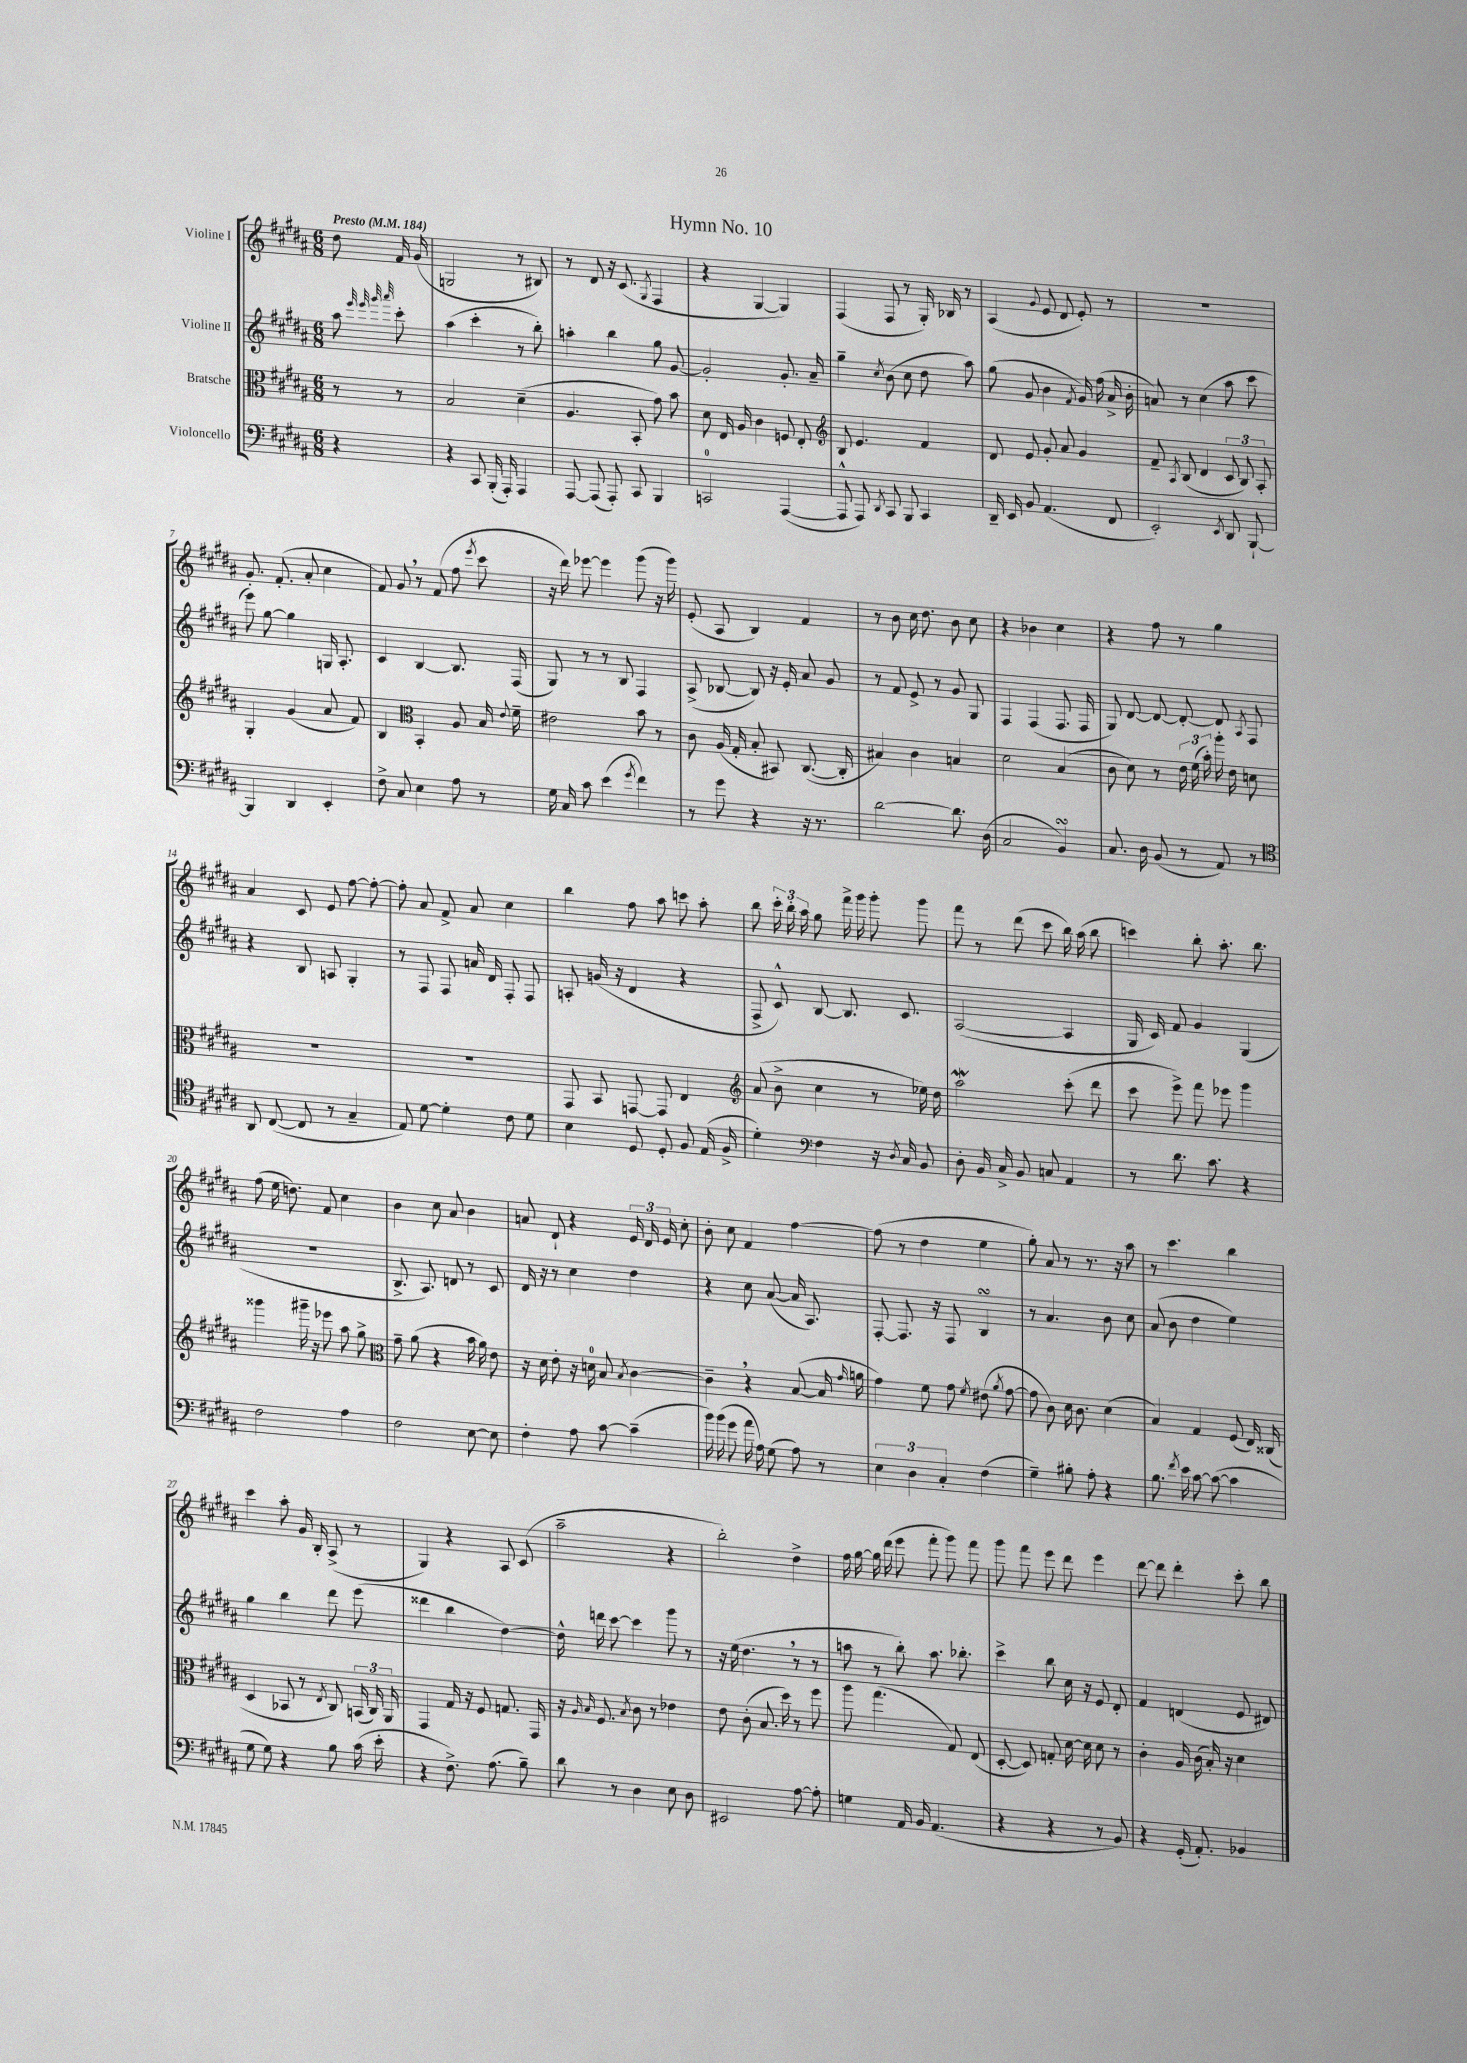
\header { title = "Hymn No. 10" }
<<
\new StaffGroup <<
\new Staff = "s0" \with { instrumentName = "Violine I" } {
    \clef treble \key b \major \numericTimeSignature \time 6/8 \partial 4 \tempo "Presto" 4 = 184
    \autoBeamOff dis''8 fis'16 gis'16( |
    g2 r8 bis8) |
    r8 dis'8 r16 cis'8.( \acciaccatura { gis8 } fis4 |
    r4 gis4~ gis4) |
    fis4( fis8 r8 gis16-.) bes16 r8 |
    ais4( \appoggiatura { gis'8 } e'8 dis'8 e'8-.) r8 |
    R2. |
    gis'8.-. fis'8.-.( ais'8-. cis''4 |
    fis'8) gis'8 \breathe r8 fis'8( fis''8 \acciaccatura { e'''8 } cis'''8 |
    r16 dis'''16) ees'''8~ ees'''4 gis'''8( r16 gis'''16) |
    e'8-.( ais8 b4) fis'4 |
    r8 b'8 cis''16 dis''8. b'8 cis''8 |
    r4 bes'4 cis''4 |
    r4 fis''8 r8 gis''4 |
    ais'4 cis'8 e'8 fis''8~ fis''8~-. |
    fis''8-. ais'8 fis'8-> ais'8 cis''4 |
    b''4 fis''8 ais''8 c'''8 ais''8-. |
    b''8 \tuplet 3/2 { cis'''16-. b''16-. ais''16 } gis''8 fis'''16-> gis'''16 gis'''8-. gis'''8 |
    fis'''8 r8 dis'''8( cis'''8 b''16) ais''16( b''8 |
    c'''4) b''8-. ais''8.-. b''8. |
    fis''8( e''16 d''8.) fis'8 cis''4 |
    b'4 cis''8 ais'8 b'4 |
    a'8 dis'8-! r4 \tuplet 3/2 { e'16 dis'16 e'16 } cis''8-. |
    b'8-. cis''8 fis'4 fis''4~ |
    fis''8( r8 dis''4 e''4 |
    gis''8-.) ais'8 r8 r8. r16 ais''8 |
    r8 cis'''4. b''4 |
    cis'''4 ais''8-. gis'16 b16-. ais8->( r8 |
    gis4) r4 ais8 cis'8( |
    ais''2-- r4 |
    b''2-.) dis''4-> |
    fis''16 gis''16~ gis''16 dis'''16( e'''8 fis'''8-. gis'''8) fis'''8 |
    gis'''8 fis'''8 e'''8 dis'''8 e'''4 |
    dis'''8~ dis'''8 dis'''4-. cis'''8-. b''8 \bar "|." |
}
\new Staff = "s1" \with { instrumentName = "Violine II" } {
    \clef treble \key b \major \numericTimeSignature \time 6/8 \partial 4
    \autoBeamOff ais''8 \grace { e'''32 e'''32 gis'''32 ais'''32 } cis'''8-. |
    ais''4( cis'''4-. r8 b''8-.) |
    a''4-. b''4 gis''8 gis'8~ |
    gis'2-. gis'8.-. ais'16-- |
    gis''4-- \acciaccatura { cis''8 } b'8( cis''8 dis''8 ais''8) |
    gis''8( gis'8 b'4 \acciaccatura { fis'8 } gis'16) fis''16( ais'16-> b'16-. |
    a'8) r8 cis''4( ais''8 cis'''8 |
    e'''8) gis''8~ gis''4 g16 ais8.-. |
    cis'4 b4~ b8. fis16( |
    gis8) r8 r8 b8 fis4 |
    ais8->( bes8~ bes8) r16 e'16-. ais'8 gis'8 |
    r8 fis'8 e'8-> r8 gis'8 gis8 |
    fis4 fis4( fis8. fis16 |
    gis8) dis'8~ dis'8~ dis'8~-. dis'8 \acciaccatura { ais8 } fis8 |
    r4 b8 a8 gis4-. |
    r8 fis8 fis8 a'16 dis'16 fis8-. fis8 |
    a8-. g'16( r16 dis'4 r4 |
    fis8-> cis'8-^) b8~ b8. cis'8. |
    ais2~( ais4 |
    gis16 cis'16) fis'8 gis'4 gis4( |
    R2. |
    b8.-> ais8.) d'8 r8 cis'8 |
    dis'16 r16 r8 cis''4 dis''4 |
    r4 cis''8 ais'8~( ais'16 ais8.) |
    fis8~-. fis8. r16 fis8 b4\turn |
    r8 ais'4. b'8 cis''8 |
    ais'8( b'8 dis''4 e''4) |
    gis''4 b''4 dis'''8 e'''8( |
    disis'''4 b''4 dis''4~) |
    dis''16-^ d'''16 cis'''8~ cis'''4 gis'''8 r8 |
    r16 e''16( dis''4. \breathe r8 r8 |
    a''8 r8 b''8-.) a''8. bes''8.-. |
    cis'''4-> b''8 cis''16 r16 e'8 dis'8-. |
    fis'4 d'4( e'8 dis'8) \bar "|." |
}
\new Staff = "s2" \with { instrumentName = "Bratsche" } {
    \clef alto \key b \major \numericTimeSignature \time 6/8 \partial 4
    \autoBeamOff r8 r8 |
    b2 dis'4--( |
    ais4. b,8-. gis'8) b'8 |
    dis'8 e16 ais16 cis'4 f8 e8-. |
    \clef treble b8 e'4. fis'4 |
    dis'8 e'8 gis'8-. ais'8 gis'4 |
    fis'8-- \acciaccatura { ais8 } b8( dis'4 \tuplet 3/2 { cis'8 b8) ais8-. } |
    gis4-. gis'4( ais'8 fis'8) |
    b4 \clef alto b,4-. ais8 b16 \appoggiatura { e'8 } fis'16-- |
    eis'2 b'8 r8 |
    cis'8 ais16( gis16-. b8-. bis,8) cis8.~( cis16-. |
    bis4) cis'4 b4 |
    dis'2 b4( |
    cis'8 dis'8) r8 \tuplet 3/2 { e'16 fis'16( b'16-.) } ais''16-. e'16 d'8 |
    R2. |
    R2. |
    gis,8 b,8 g,8~ g,8 e4 |
    \clef treble ais'8( b'8-> cis''4 r8 ees''16) dis''16 |
    ais''2\mordent cis'''8-.( dis'''8 |
    cis'''8 e'''8->) fis'''8 ees'''8 gis'''4 |
    gisis'''4 gis'''16-- r16 ees'''8 ais''8 gis''8-> |
    \clef alto gis'8-- ais'8( r4 b'16 ais'16) e'8 |
    r16 dis'16 e'8-. r16 d'16-0 b8 \acciaccatura { b8 } cis'4~ |
    cis'4-- \breathe r4 b8~( b16 \grace { gis'16 } a'16 |
    gis'4) fis'8 gis'8 \acciaccatura { fis'8 } eis'8( \acciaccatura { ais'8 } gis'8~ |
    gis'8 cis'8) dis'16 cis'8. dis'4( |
    b4) gis4 fis8( e16) cisis16( |
    dis4 bes,8 r8 \acciaccatura { e8 } cis8) \tuplet 3/2 { b,16( cis16) ais,16 } |
    gis,4 gis16 r16 fis8 g8. gis,16 |
    r16 \grace { ais16 b16 } fis8. \acciaccatura { b8 } cis'8 r8 ees'4 |
    e'8 cis'8-.( b8. dis''16) r8 fis''8 |
    ais''8 gis''4.( gis8) e8( |
    dis8~-. dis8) g8-. dis'16~ dis'16 dis'8 r8 |
    cis'4-. ais16 cis'16( b16-.) r16 dis'4 \bar "|." |
}
\new Staff = "s3" \with { instrumentName = "Violoncello" } {
    \clef bass \key b \major \numericTimeSignature \time 6/8 \partial 4
    \autoBeamOff r4 |
    r4 cis,8 b,,16-.( ais,,16-.) ais,,4 |
    ais,,8~ ais,,8( ais,,8-.) cis,8 b,,4 |
    c,2-0 ais,,4~( |
    ais,,8-^ ais,,8) \acciaccatura { dis,8 } cis,8 b,,8 cis,4 |
    dis,16-- e,16 b,8 ais,4.( fis,8 |
    e,2-.) \acciaccatura { e,8 } dis,8 b,,8~-! |
    b,,4 dis,4 e,4-. |
    fis8-> cis8 e4 ais8 r8 |
    gis16 cis16 cis'8 e'4( \acciaccatura { gis'8 } fis'4) |
    r8 gis'8 r4 r16 r8. |
    dis'2~ dis'8. dis16( |
    cis2 b,4\turn) |
    cis8. dis16 b,8( r8 ais,8) r8 |
    \clef tenor ais,8 cis8~( cis8 r8 gis4-- |
    e8) dis'8~ dis'4-. cis'8 dis'8 |
    b4 dis8 dis8-. fis8 e16( fis16-> |
    dis'4-.) \clef bass fis4 r16 \acciaccatura { dis8 } cis16 b,8 |
    dis8-. b,16 cis16-> b,8 c8 ais,4 |
    r8 dis'8. cis'8. r4 |
    fis2 ais4 |
    fis2 e8~ e8 |
    fis4-. ais8 cis'8~ cis'4--( |
    b'16) b'16( gis'8 ais'16 ais16) gis8( ais8) r8 |
    \tuplet 3/2 { e4 dis4 cis4-. } fis4( |
    gis4--) bis8-. ais8-. r4 |
    b8. \acciaccatura { fis'8 } e'16 cis'8~ cis'8~( cis'4 |
    gis8 gis8) r4 b8 cis'16( e'16-. |
    r4 fis8.->) ais8.( b8--) |
    dis'8 r8 dis4 e8 dis8 |
    eis,2 ais8~ ais8-. |
    g4 ais,16 b,16 ais,4.( |
    r4 r4 r8 b,8) |
    r4 gis,16-.( ais,8.-.) bes,4 \bar "|." |
}
>>
>>
